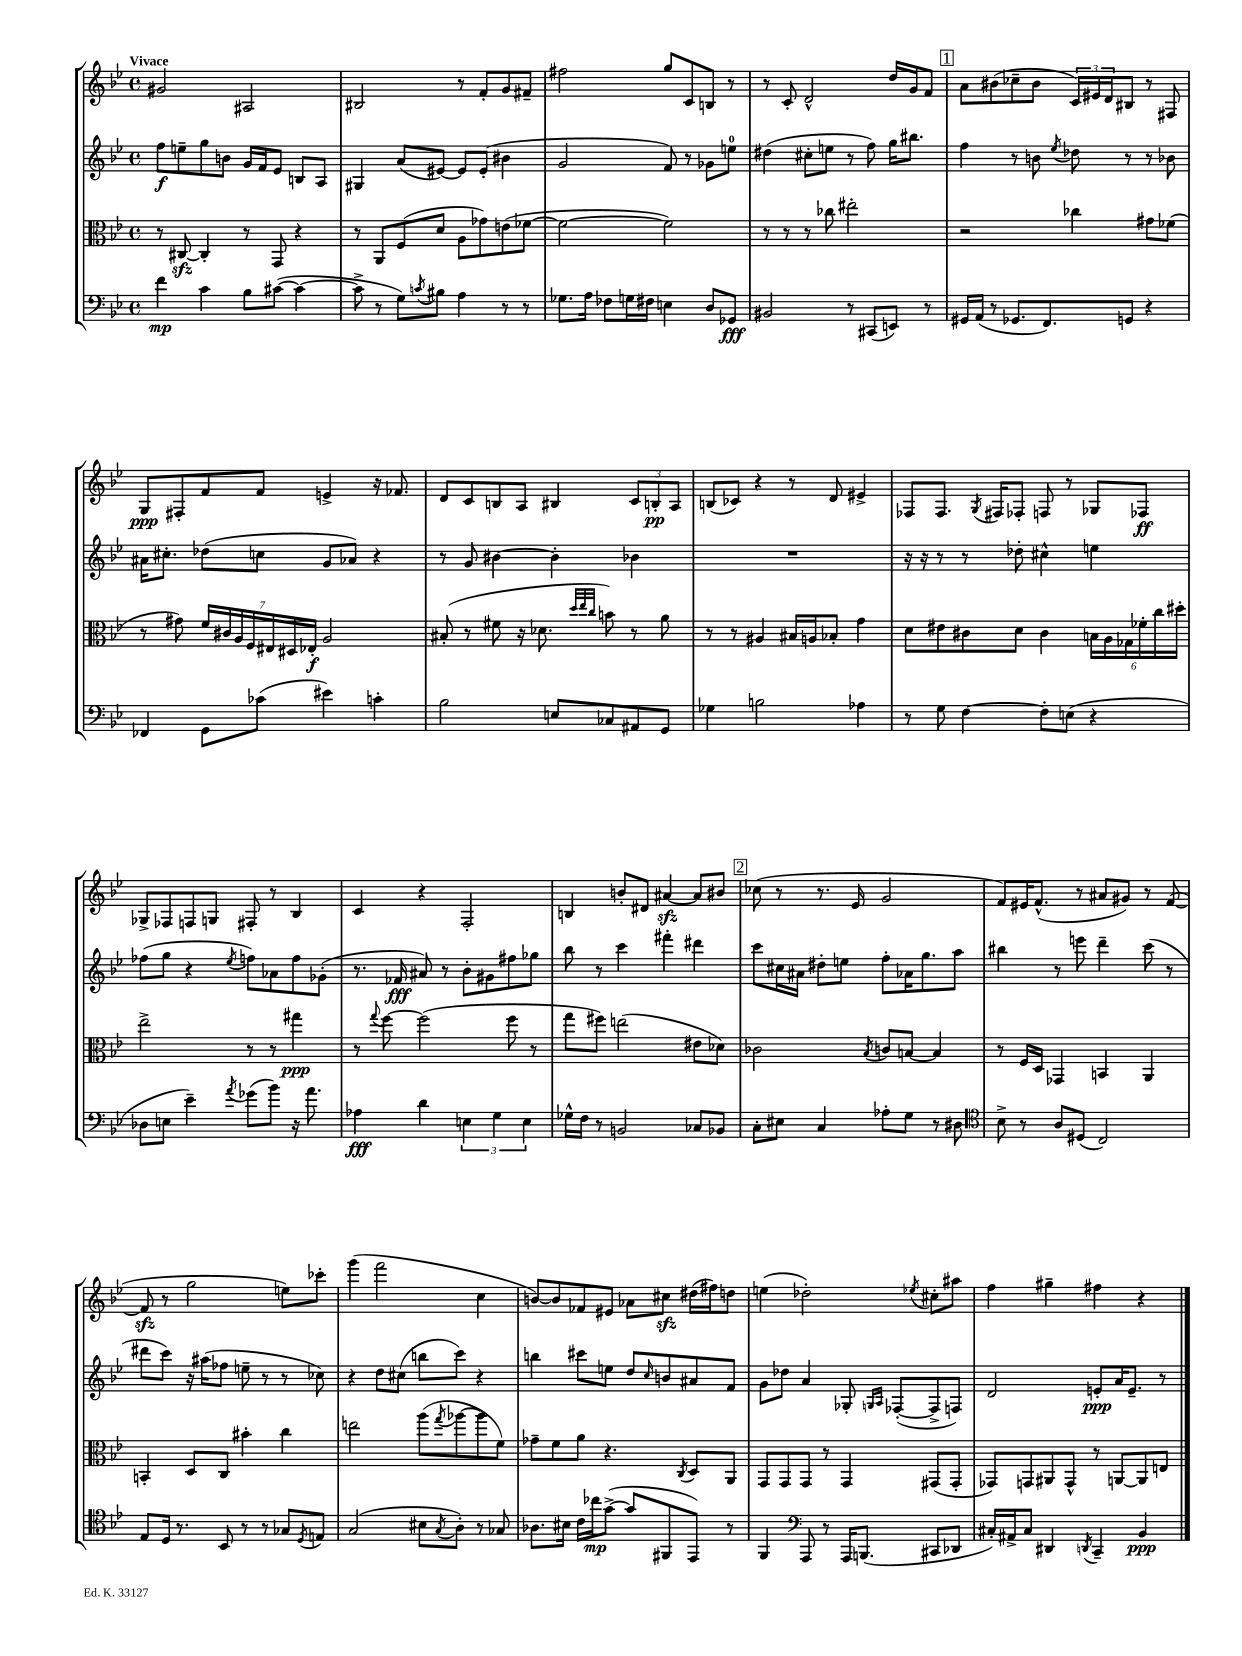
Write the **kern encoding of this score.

**kern	**dynam	**kern	**dynam	**kern	**dynam	**kern	**dynam
*part4	*part4	*part3	*part3	*part2	*part2	*part1	*part1
*staff4	*staff4	*staff3	*staff3	*staff2	*staff2	*staff1	*staff1
*clefF4	*	*clefC3	*	*clefG2	*	*clefG2	*
*k[b-e-]	*	*k[b-e-]	*	*k[b-e-]	*	*k[b-e-]	*
*M4/4	*	*M4/4	*	*M4/4	*	*M4/4	*
*met(c)	*	*met(c)	*	*met(c)	*	*met(c)	*
=1	=1	=1	=1	=1	=1	=1	=1
!	!	!	!	!	!	!LO:TX:a:B:t=Vivace	!
4f\	mp	8r	.	8ff\L	f	2g#X/	.
.	.	[8C#Xzz/	.	8een~\	.	.	.
4c\	.	4C#'/]	.	8gg\	.	.	.
.	.	.	.	8bn\J	.	.	.
8B-\L	.	8r	.	16g/LL	.	2A#X/	.
.	.	.	.	16f/J	.	.	.
([8c#X\J	.	8GG/	.	8e-/J	.	.	.
4c#\_	.	4r	.	8Bn/L	.	.	.
.	.	.	.	8A/J	.	.	.
=2	=2	=2	=2	=2	=2	=2	=2
8c#^\]	.	8r	.	4G#X/	.	2B#X/	.
8r	.	8AA/L	.	.	.	.	.
8G\L)	.	(8F/	.	(8a/L	.	.	.
8qcn/	.	.	.	.	.	.	.
8B#X\J	.	8d/J	.	[8e#X/J)	.	.	.
4A\	.	8A\L	.	8e#/L]	.	8r	.
.	.	8g-X\)	.	(8e#'/J	.	8f'/L	.
8r	.	(8en\	.	4b#X\	.	8g/	.
8r	.	[8f-X\J	.	.	.	8f#X~/J	.
=3	=3	=3	=3	=3	=3	=3	=3
8.G-X\L	.	2f-\_	.	2g/	.	2ff#X\	.
16A\Jk	.	.	.	.	.	.	.
8F-X\L	.	.	.	.	.	.	.
16Gn\L	.	.	.	.	.	.	.
16F#X\JJ	.	.	.	.	.	.	.
4En\	.	2f-\])	.	8f/)	.	8gg/L	.
.	.	.	.	8r	.	8c/	.
8D/L	.	.	.	8g-X\L	.	8Bn/J	.
8GG-X/J	fff	.	.	8een\J	.	8r	.
=4	=4	=4	=4	=4	=4	=4	=4
2BB#X/	.	8r	.	(4dd#X\	.	8r	.
.	.	8r	.	.	.	8c'/	.
.	.	8r	.	8cc#X'\L	.	2d^^/	.
.	.	8cc-X\	.	8een\J	.	.	.
8r	.	2ee#X'\	.	8r	.	.	.
(8CC#X/L	.	.	.	8ff\)	.	.	.
8EEn/J)	.	.	.	16gg\KL	.	16dd/LL	.
.	.	.	.	8.bb#X\J	.	16g/J	.
8r	.	.	.	.	.	8f/J	.
!!LO:REH:place=s1:t=1
=5	=5	=5	=5	=5	=5	=5	=5
16GG#X/LL	.	2r	.	4ff\	.	8a\L	.
(16AA/JJ	.	.	.	.	.	.	.
8r	.	.	.	.	.	(8b#X\	.
8.GG-X/L	.	.	.	8r	.	8cc-X~\	.
.	.	.	.	8bn\	.	8b#\J	.
8.FF/)	.	.	.	.	.	.	.
.	.	.	.	8qee-/	.	.	.
.	.	4cc-X\	.	8dd-X\	.	24c/LL)	.
.	.	.	.	.	.	24e#X/	.
.	.	.	.	.	.	24d/J	.
8GGn/J	.	.	.	8r	.	8B#X/J	.
4r	.	8g#X\L	.	8r	.	8r	.
.	.	(8f-X\J	.	8b-X\	.	8F#X/	.
!!LO:LB:g=z
=6	=6	=6	=6	=6	=6	=6	=6
4FF-X/	.	8r	.	16a#X\KL	.	8G/L	ppp
.	.	.	.	8.cc#X'\J	.	.	.
.	.	8g#X\)	.	.	.	8F#X'/	.
8GG\L	.	28f/LL	.	(8dd-X\L	.	8f/	.
.	.	28c#X/	.	.	.	.	.
.	.	28A/	.	.	.	.	.
.	.	28F/	.	.	.	.	.
(8c-X\J	.	.	.	8ccn\J	.	8f/J	.
.	.	28E#X/	.	.	.	.	.
.	.	28D#X/	.	.	.	.	.
.	.	28E-X'/JJ	f	.	.	.	.
4e#X\)	.	2A/	.	8g/L	.	4en^/	.
.	.	.	.	8a-X/J)	.	.	.
4cn'\	.	.	.	4r	.	16r	.
.	.	.	.	.	.	8.f-X/	.
=7	=7	=7	=7	=7	=7	=7	=7
2B-\	.	(8B#X'/	.	8r	.	8d/L	.
.	.	8r	.	8g/	.	8c/	.
.	.	8f#X\	.	[4b#X\	.	8Bn/	.
.	.	16r	.	.	.	8A/J	.
.	.	8.d-X\	.	.	.	.	.
8En/L	.	.	.	4b#'\]	.	4B#X/	.
.	.	32qqdd/LLL	.	.	.	.	.
.	.	32qqee-/	.	.	.	.	.
.	.	32qqcc/JJJ	.	.	.	.	.
8C-X/	.	8bn\)	.	.	.	.	.
8AA#X/	.	8r	.	4b-X\	.	12c/L	.
.	.	.	.	.	.	12Bn'/	pp
8GG/J	.	8a\	.	.	.	.	.
.	.	.	.	.	.	12A/J	.
=8	=8	=8	=8	=8	=8	=8	=8
4G-X\	.	8r	.	1r	.	(8Bn/L	.
.	.	8r	.	.	.	8c-X/J)	.
2Bn\	.	4A#X/	.	.	.	4r	.
.	.	16B#X/LL	.	.	.	8r	.
.	.	16An/J	.	.	.	.	.
.	.	8B-X'/J	.	.	.	8d/	.
4A-X\	.	4g\	.	.	.	4e#X^/	.
=9	=9	=9	=9	=9	=9	=9	=9
8r	.	8d\L	.	16r	.	8F-X/L	.
.	.	.	.	16r	.	.	.
8G\	.	8e#X\	.	8r	.	8.F-/J	.
[4F\	.	8c#X\	.	8r	.	.	.
.	.	.	.	.	.	8qG/	.
.	.	.	.	.	.	16F#X/KL	.
.	.	8d\J	.	8dd-X'\	.	8F-X'/J	.
8F'\L]	.	4c#\	.	4cc#X^^\	.	8Fn/	.
(8En\J	.	.	.	.	.	8r	.
4r	.	24Bn\LL	.	4een\	.	8G-X/L	.
.	.	24A\	.	.	.	.	.
.	.	24G-X\	.	.	.	.	.
.	.	24f-X'\	.	.	.	8F-X/J	ff
.	.	24cc\	.	.	.	.	.
.	.	24dd#X'\JJ	.	.	.	.	.
!!LO:LB:g=z
=10	=10	=10	=10	=10	=10	=10	=10
8D-X\L	.	2ee-^\	.	(8ff-X\L	.	8G-X^/L	.
8En\J	.	.	.	8gg\J	.	8F-X/	.
4e-~\)	.	.	.	4r	.	8Fn/	.
.	.	.	.	.	.	8Gn/J	.
8qa/	.	.	.	8qee-/	.	.	.
(8g-X\L	.	8r	.	8ffn\L)	.	8F#X'/	.
8b-\J)	.	8r	.	8a-X\	.	8r	.
16r	.	4gg#X\	ppp	8ff\	.	4B-/	.
8.a\	.	.	.	.	.	.	.
.	.	.	.	(8g-X'\J	.	.	.
=11	=11	=11	=11	=11	=11	=11	=11
4A-X\	fff	8r	.	8.r	.	4c/	.
.	.	8qqgg/	.	.	.	.	.
.	.	[8ff\	.	.	.	.	.
.	.	.	.	16f-X/	fff	.	.
4d\	.	(2ff\]	.	8a#X/)	.	4r	.
.	.	.	.	8r	.	.	.
6En\	.	.	.	8b-'\L	.	2F'/	.
.	.	.	.	8g#X\	.	.	.
6G\	.	.	.	.	.	.	.
.	.	8ff\	.	8ff#X\	.	.	.
6E\	.	.	.	.	.	.	.
.	.	8r	.	8gg-X\J	.	.	.
=12	=12	=12	=12	=12	=12	=12	=12
16G-X^^\LL	.	8gg\L	.	8bb-\	.	4Bn/	.
16F\JJ	.	.	.	.	.	.	.
8r	.	8ff#X\J)	.	8r	.	.	.
2BBn/	.	(2een\	.	4ccc\	.	8bn'/L	.
.	.	.	.	.	.	8d#X/J	.
.	.	.	.	4fff#X'\	.	[4a#Xzz/	.
8C-X/L	.	8e#X\L	.	4ddd#X\	.	8a#/L]	.
8BB-X/J	.	8d-X\J)	.	.	.	8b#X/J	.
!!LO:REH:place=s1:t=2
=13	=13	=13	=13	=13	=13	=13	=13
8C'\L	.	2c-X\	.	8ccc\L	.	(8cc-X\	.
8E#X\J	.	.	.	16cc#X\L	.	8r	.
.	.	.	.	16a#X\JJ	.	.	.
4C/	.	.	.	8dd#X'\L	.	8.r	.
.	.	.	.	8een\J	.	.	.
.	.	.	.	.	.	16e-/	.
.	.	8qB-/	.	.	.	.	.
8A-X'\L	.	8cn/L	.	8ff'\L	.	2g/	.
8G\J	.	[8Bn/J	.	16a-X\K	.	.	.
.	.	.	.	8.gg\	.	.	.
8r	.	4B/]	.	.	.	.	.
8D#X\	.	.	.	8aa\J	.	.	.
=14	=14	=14	=14	=14	=14	=14	=14
*clefC4	*	*	*	*	*	*	*
8B-^\	.	8r	.	4bb#X\	.	8f/L)	.
8r	.	16F/LL	.	.	.	16e#X/K	.
.	.	16D/JJ	.	.	.	(8.f^^/J	.
8A/L	.	4GG-X/	.	8r	.	.	.
(8D#X/J	.	.	.	8eeen\	.	8r	.
2C/)	.	4BBn/	.	4ddd~\	.	8a#X/L	.
.	.	.	.	.	.	8g#X/J)	.
.	.	4AA/	.	(8ccc\	.	8r	.
.	.	.	.	8r	.	([8f/	.
!!LO:LB:g=z
=15	=15	=15	=15	=15	=15	=15	=15
8E-/L	.	4BBn'/	.	8ddd#X\L	.	8fzz/]	.
16D/Jk	.	.	.	8ccc\J)	.	8r	.
8.r	.	.	.	.	.	.	.
.	.	8D/L	.	16r	.	2gg\	.
.	.	.	.	(16aa#X\KL	.	.	.
8BB-/	.	8C/J	.	8ff-X\J	.	.	.
8r	.	4b#X'\	.	8een~\	.	.	.
8r	.	.	.	8r	.	.	.
8G-X/L	.	4cc\	.	8r	.	8een\L)	.
8qD/	.	.	.	.	.	.	.
8En/J	.	.	.	8cc-X\)	.	8ccc-X'\J	.
=16	=16	=16	=16	=16	=16	=16	=16
(2G/	.	2een\	.	4r	.	(4ggg\	.
.	.	.	.	8dd\L	.	2fff\	.
.	.	.	.	(8cc#X\J	.	.	.
8B#X\L	.	(8aa\L	.	8bbn\L	.	.	.
8qG/	.	8qgg/	.	.	.	.	.
8A'\J)	.	[8aa-X\	.	8ccc\J)	.	.	.
8r	.	8aa-\]	.	4r	.	4cc\	.
8G-X/	.	8f\J)	.	.	.	.	.
=17	=17	=17	=17	=17	=17	=17	=17
8.A-X\L	.	8g-X~\L	.	4bbn\	.	[8bn/L)	.
.	.	8f\	.	.	.	8b/]	.
16B#X\Jk	.	.	.	.	.	.	.
16c\LL	.	8a\J	.	8ccc#X\L	.	8f-X/	.
16cc-X\J	mp	.	.	.	.	.	.
([8g^\J	.	4.r	.	8een\J	.	8e#X/J	.
8g/L]	.	.	.	8dd/L	.	8a-X\L	.
.	.	.	.	16qqcc/	.	.	.
8FF#X/	.	.	.	8bn/	.	8cc#Xzz\J	.
.	.	8qC/	.	.	.	.	.
8EE-/J)	.	8D/L	.	8a#X/	.	(16dd#X\LL	.
.	.	.	.	.	.	16ff#X\J)	.
8r	.	8AA/J	.	8f/J	.	8ddn\J	.
=18	=18	=18	=18	=18	=18	=18	=18
4FF/	.	8GG/L	.	8g\L	.	(4een\	.
.	.	8GG/	.	8dd-X\J	.	.	.
*clefF4	*	*	*	*	*	*	*
8AAA/	.	8GG/J	.	4a/	.	2dd-X'\)	.
8r	.	8r	.	.	.	.	.
16AAA/KL	.	4GG/	.	8G-X'/	.	.	.
(8.BBBn/J	.	.	.	.	.	.	.
.	.	.	.	16qqGn/LL	.	.	.
.	.	.	.	16qqA/JJ	.	.	.
.	.	.	.	([8F-X'/L	.	.	.
.	.	.	.	.	.	8qee-X/	.
8CC#X/L	.	(8GG#X/L	.	8F-^/]	.	8cc#X'\L	.
8DD-X/J	.	8GG#'/J	.	8Fn/J)	.	8aa#X\J	.
=19	=19	=19	=19	=19	=19	=19	=19
16C#X'/LL)	.	8GG-X/L)	.	2d/	.	4ff\	.
16AA#X^/J	.	.	.	.	.	.	.
8C#/J	.	8GGn/	.	.	.	.	.
4DD#X/	.	8AA#X/	.	.	.	4gg#X~\	.
.	.	8GG^^/J	.	.	.	.	.
8qDDn/	.	.	.	.	.	.	.
4CC~/	.	8r	.	8en'/L	ppp	4ff#X\	.
.	.	[8AAn/L	.	16a/K	.	.	.
.	.	.	.	8.e~/J	.	.	.
4BB-/	ppp	8AA/]	.	.	.	4r	.
.	.	8En/J	.	8r	.	.	.
==	==	==	==	==	==	==	==
*-	*-	*-	*-	*-	*-	*-	*-
